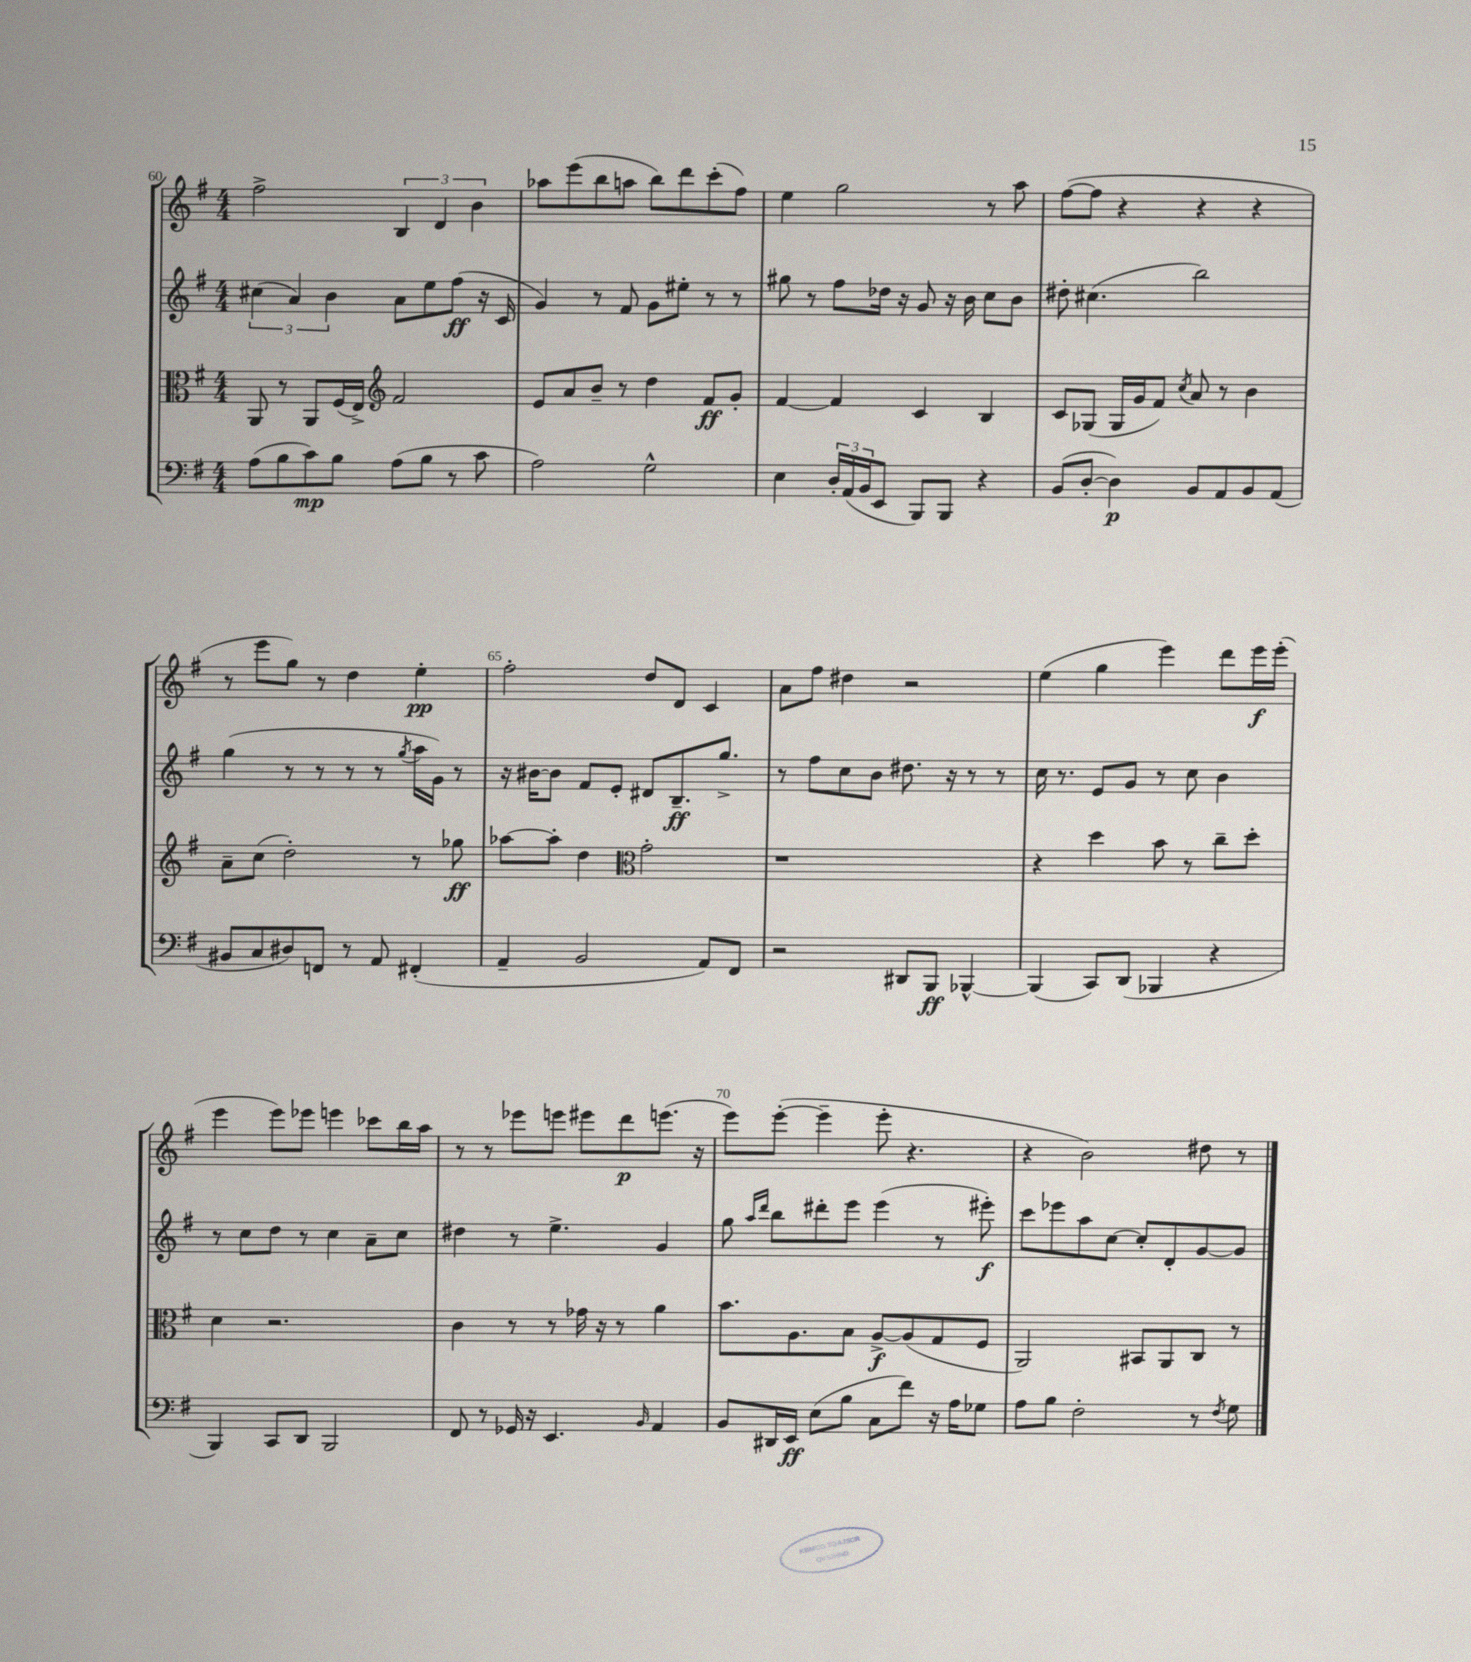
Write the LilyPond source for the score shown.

<<
\new StaffGroup <<
\new Staff = "s0" {
    \clef treble \key g \major \numericTimeSignature \time 4/4
    fis''2-> \tuplet 3/2 { b4 d'4 b'4 } |
    aes''8 e'''8( b''8 a''8 b''8) d'''8 c'''8-.( fis''8) |
    e''4 g''2 r8 a''8 |
    fis''8~( fis''8 r4 r4 r4 |
    r8 e'''8 g''8) r8 d''4 e''4-.\pp |
    fis''2-. d''8 d'8 c'4 |
    a'8 fis''8 dis''4 r2 |
    e''4( g''4 e'''4) d'''8 e'''16\f e'''16-.( |
    e'''4 e'''8) ees'''8 e'''4 ces'''8 b''16 a''16 |
    r8 r8 ees'''8 e'''8 eis'''8 d'''8\p e'''8.( r16 |
    e'''8) e'''8~-.( e'''4-- e'''8-. r4. |
    r4 b'2) dis''8 r8 \bar "|." |
}
\new Staff = "s1" {
    \clef treble \key g \major \numericTimeSignature \time 4/4
    \tuplet 3/2 { cis''4( a'4) b'4 } a'8 e''8 fis''8\ff( r16 c'16 |
    g'4) r8 fis'8 g'8 eis''8-. r8 r8 |
    gis''8 r8 fis''8 des''16 r16 g'8 r16 b'16 c''8 b'8 |
    dis''8-. cis''4.( b''2) |
    g''4( r8 r8 r8 r8 \acciaccatura { g''8 } a''16 g'16) r8 |
    r16 bis'16~ bis'8 fis'8 e'8-. dis'8 b8.--\ff g''8.-> |
    r8 fis''8 c''8 b'8 dis''8. r16 r8 r8 |
    c''16 r8. e'8 g'8 r8 c''8 b'4 |
    r8 c''8 d''8 r8 c''4 a'8-- c''8 |
    dis''4 r8 e''4.-> g'4 |
    g''8 \grace { a''16 d'''16 } b''8 dis'''8-. e'''8 e'''4( r8 eis'''8-.\f) |
    c'''8 ees'''8 a''8 c''8~ c''8-. d'8-. g'8~ g'8 \bar "|." |
}
\new Staff = "s2" {
    \clef alto \key g \major \numericTimeSignature \time 4/4
    a,8 r8 a,8 fis16( e16->) \clef treble fis'2 |
    e'8 a'8 b'8-- r8 d''4 fis'8\ff g'8-. |
    fis'4~ fis'4 c'4 b4 |
    c'8 ges8( ges16 g'16 fis'8) \acciaccatura { c''8 } a'8 r8 b'4 |
    a'8-- c''8( d''2-.) r8 ges''8\ff |
    aes''8~ aes''8-. d''4 \clef alto g'2-. |
    r1 |
    r4 d''4 b'8 r8 c''8-- d''8-. |
    d'4 r2. |
    c'4 r8 r8 ges'16 r16 r8 a'4 |
    b'8. a8. b8 a8~->\f a8( g8 fis8 |
    a,2) bis,8 a,8 c8 r8 \bar "|." |
}
\new Staff = "s3" {
    \clef bass \key g \major \numericTimeSignature \time 4/4
    a8( b8 c'8\mp) b8 a8( b8 r8 c'8 |
    a2) g2-^ |
    e4 \tuplet 3/2 { d16-. a,16( b,16 } e,8 b,,8) b,,8 r4 |
    b,8( d8~-. d4\p) b,8 a,8 b,8 a,8( |
    bis,8 c8 dis8) f,8 r8 a,8 fis,4-.( |
    a,4-- b,2 a,8) fis,8 |
    r2 dis,8 b,,8\ff bes,,4~-^ |
    bes,,4( c,8) d,8( bes,,4 r4 |
    b,,4) c,8 d,8 b,,2 |
    fis,8 r8 ges,16 r16 e,4. \grace { b,16 } a,4 |
    b,8 dis,16 e,16\ff e8( b8 c8 fis'8) r16 a16 ges8 |
    a8 b8 fis2-. r8 \acciaccatura { fis8 } g8 \bar "|." |
}
>>
>>
\layout { \context { \Score currentBarNumber = #60 \override BarNumber.break-visibility = ##(#f #t #t) barNumberVisibility = #(every-nth-bar-number-visible 5) } }
